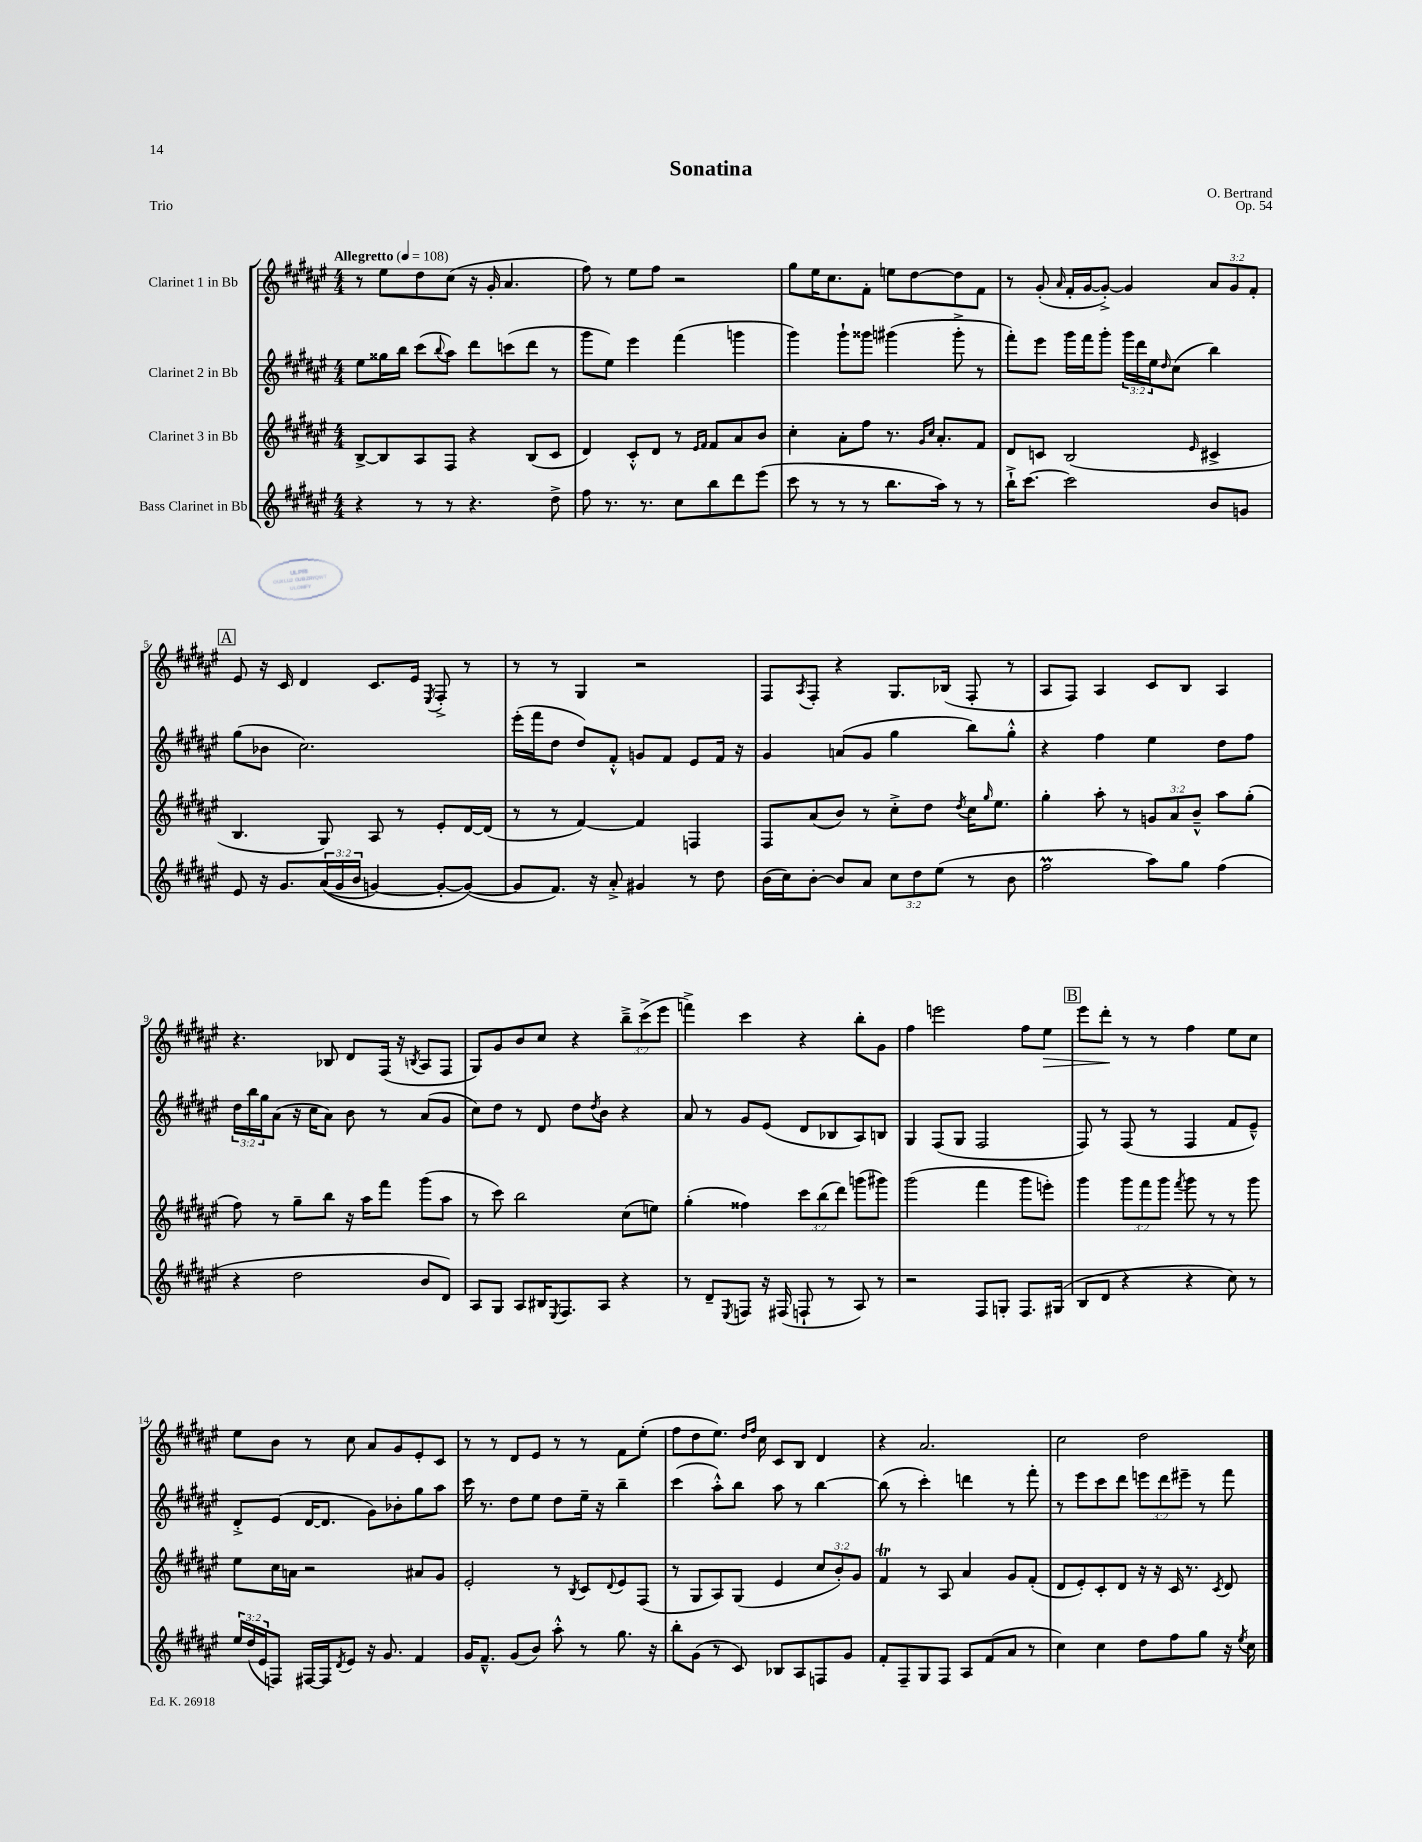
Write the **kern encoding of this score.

**kern	**kern	**kern	**kern
*staff4	*staff3	*staff2	*staff1
*clefG2	*clefG2	*clefG2	*clefG2
*k[f#c#g#d#a#e#]	*k[f#c#g#d#a#e#]	*k[f#c#g#d#a#e#]	*k[f#c#g#d#a#e#]
*M4/4	*M4/4	*M4/4	*M4/4
*MM108	*MM108	*MM108	*MM108
4r	[8B^	8ee#	8r
.	8B]	16gg##	8ee#
.	.	16bb	.
8r	8A#	(8ccc#	8dd#
.	.	8qqbb	.
8r	8F#	8aa#)	(8cc#
4.r	4r	8ddd#	16r
.	.	.	16g#'
.	.	(8ccc	4.a#
.	(8B	8ddd#	.
8dd#^	8c#	8r	.
=	=	=	=
8ff#	4d#)	8ggg#	8ff#)
8.r	.	8ee#)	8r
.	8c#'^^	4eee#	8ee#
8.r	.	.	.
.	8d#	.	8ff#
8cc#	8r	(4fff#	2r
.	16qqe#	.	.
.	16qqf#	.	.
8bb	8f#	.	.
8ddd#	8a#	4ggg	.
(8eee#	8b	.	.
=	=	=	=
8ccc#	4cc#'	4ggg#)	8gg#
8r	.	.	16ee#
.	.	.	8.cc#
8r	8a#'	8ggg#`	.
8r	8ff#	8ggg##	8f#'
8.bb	8.r	(4ggg#	8ee
.	.	.	[8dd#
.	16qqg#	.	.
.	16qqcc#	.	.
16aa#)	8.a#'	.	.
8r	.	8ggg#'^	8dd#]
8r	8f#	8r	8f#
=	=	=	=
16bb`^	8d#	8fff#')	8r
[8.ccc#	.	.	.
.	8c	8eee#	(8g#'
.	.	.	16qqa#
2ccc#]	(2B	16ggg#	16f#'
.	.	16fff#	[16g#
.	.	8ggg#'	8g#'^_)
.	.	24ggg#	4g#]
.	.	24ddd#	.
.	.	24ee#	.
.	.	16qqdd#	.
.	.	(8cc#	.
.	16qqe#	.	.
8b	4c#^	4bb)	12a#
.	.	.	12g#
8g	.	.	.
.	.	.	12f#'
=	=	=	=
8e#	4.B	(8gg#	8e#
16r	.	8b-	16r
8.g#	.	.	16c#
.	.	2.cc#)	4d#
&((24a#	8G#)	.	.
24g#	.	.	.
24b	.	.	.
[4g)	8A#	.	8.c#
.	8r	.	.
.	.	.	16e#
.	.	.	8qE#
8g'_	8e#'	.	8F#'^
(8g_&)	[16d#	.	8r
.	(16d#]	.	.
=	=	=	=
8g]	8r	(16eee#'	8r
.	.	16fff#	.
8.f#)	8r	8dd#	8r
.	[4f#)	8dd#)	4G#
16r	.	.	.
8a#'^	.	8f#'^^	.
4g#	4f#]	8g	2r
.	.	8f#	.
8r	4F	8e#	.
8dd#	.	16f#	.
.	.	16r	.
=	=	=	=
(16b	8F#	4g#	8F#
16cc#)	.	.	.
.	.	.	8qA#
[8b'	(8a#	.	8F#'
8b]	8b)	(8a	4r
8a#	8r	8g#	.
12cc#	8cc#'^	4gg#	8.G#
12dd#	.	.	.
.	8dd#	.	.
(12ee#	.	.	.
.	.	.	(16B-
.	8qdd#	.	.
8r	16cc#	8bb)	8F#'
.	16qqgg#	.	.
.	8.ee#	.	.
8b	.	8gg#'^^	8r
=	=	=	=
2ff#	4gg#'	4r	8A#
.	.	.	8F#)
.	8aa#'	4ff#	4A#
.	8r	.	.
8aa#)	12g	4ee#	8c#
.	12a#	.	.
8gg#	.	.	8B
.	12b~^^	.	.
(4ff#	8aa#	8dd#	4A#
.	(8gg#'	8ff#	.
=	=	=	=
4r	8ff#)	24dd#	4.r
.	.	24bb	.
.	.	24gg#	.
.	8r	(8a#	.
2dd#	8gg#~	16r	.
.	.	16cc#	.
.	8bb	8a#)	8B-
.	16r	8b	8d#
.	16aa#	.	.
.	8fff#	8r	(16F#
.	.	.	16r
.	.	.	8qB
8b	(8ggg#	(8a#	8A#
8d#)	8aa#	8g#	8F#
=	=	=	=
8A#	8r	8cc#)	8G#)
8G#	8ccc#)	8dd#	8g#
8A#	2bb	8r	8b
16B#	.	8d#	8cc#
8qE#	.	.	.
8.F#	.	.	.
.	.	8dd#	4r
.	.	8qdd#	.
8A#	.	8b	.
4r	(8cc#	4r	12bb~^
.	.	.	(12ccc#^
.	8ee)	.	.
.	.	.	12eee#
=	=	=	=
8r	(4gg#'	8a#	4fff^)
8d#~	.	8r	.
8qE#	.	.	.
8F	4ff##)	8g#	4ccc#
16r	.	(8e#	.
(16F#	.	.	.
8F`	12ccc#	8d#	4r
.	(12bb	.	.
8r	.	8B-	.
.	12ddd#)	.	.
8A#)	(8ggg	8A#)	8bb'
8r	8ggg#)	8B	8g#
=	=	=	=
2r	(2ggg#	4G#	4ff#
.	.	(8F#	2eee
.	.	8G#	.
8F#	4fff#	2F#	.
8G'	.	.	.
8.F#	8ggg#	.	8ff#
.	8eee')	.	8ee#
(16G#	.	.	.
=	=	=	=
8B	4ggg#	8F#)	8eee#
8d#	.	8r	8ddd#'
4r	12ggg#	(8F#	8r
.	12fff#	.	.
.	.	8r	8r
.	12ggg#	.	.
.	8qfff#	.	.
4r	8ggg#	4F#	4ff#
.	8r	.	.
8cc#)	8r	8f#	8ee#
8r	8ggg#	8e#~^^)	8cc#
=	=	=	=
24ee#	8ee#	8d#'^	8ee#
(24dd#	.	.	.
24e#	.	.	.
8F)	16cc#	(8e#	8b
.	16a	.	.
[16F#	2r	[16d#	8r
16F#]	.	8.d#]	.
8qd#	.	.	.
8e#	.	.	8cc#
16r	.	8g#)	8a#
8.g#	.	.	.
.	.	8b-'	8g#
4f#	8a#	8gg#	8e#'
.	8g#	8aa#	8c#
=	=	=	=
16g#	2e#'	16ccc#	8r
8.f#~^^	.	8.r	.
.	.	.	8r
(8g#	.	8dd#	8d#
8b)	.	8ee#	8e#
8aa#'^^	8r	8dd#	8r
.	8qB	.	.
8r	8c#	16ee#~	8r
.	.	16r	.
.	8qqd#	.	.
8.gg#	8e#	4bb~	8f#
.	(8F#	.	(8ee#'
16r	.	.	.
=	=	=	=
8bb'	8r	(4ccc#	8ff#
(8g#	8G#	.	8dd#
8r	8A#)	8aa#'^^)	8.ee#)
8c#)	(8G#	8bb	.
.	.	.	16qqdd#
.	.	.	16qqff#
.	.	.	16cc#
8B-	4e#	8aa#	8c#
8A#	.	8r	8B
8F	12cc#	[4bb	4d#
.	12b')	.	.
8g#	.	.	.
.	12g#	.	.
=	=	=	=
8f#'	4f#	(8bb]	4r
8F#~	.	8r	.
8G#	8r	4ccc#')	2.a#
8F#	8A#	.	.
8A#	4a#	4ddd	.
(8f#	.	.	.
8a#	8g#	8r	.
8r	(8f#'	8fff#'	.
=	=	=	=
4cc#)	8d#	8r	2cc#
.	8e#')	8eee#	.
4cc#	8c#'	8ccc#	.
.	8d#	8ddd#	.
8dd#	16r	12eee	2dd#
.	16r	.	.
.	.	12ddd#	.
8ff#	16c#	.	.
.	.	12eee#~	.
.	8.r	.	.
8gg#	.	8r	.
.	8qc#	.	.
16r	8d#	8fff#	.
8qee#	.	.	.
16cc#	.	.	.
==	==	==	==
*-	*-	*-	*-
